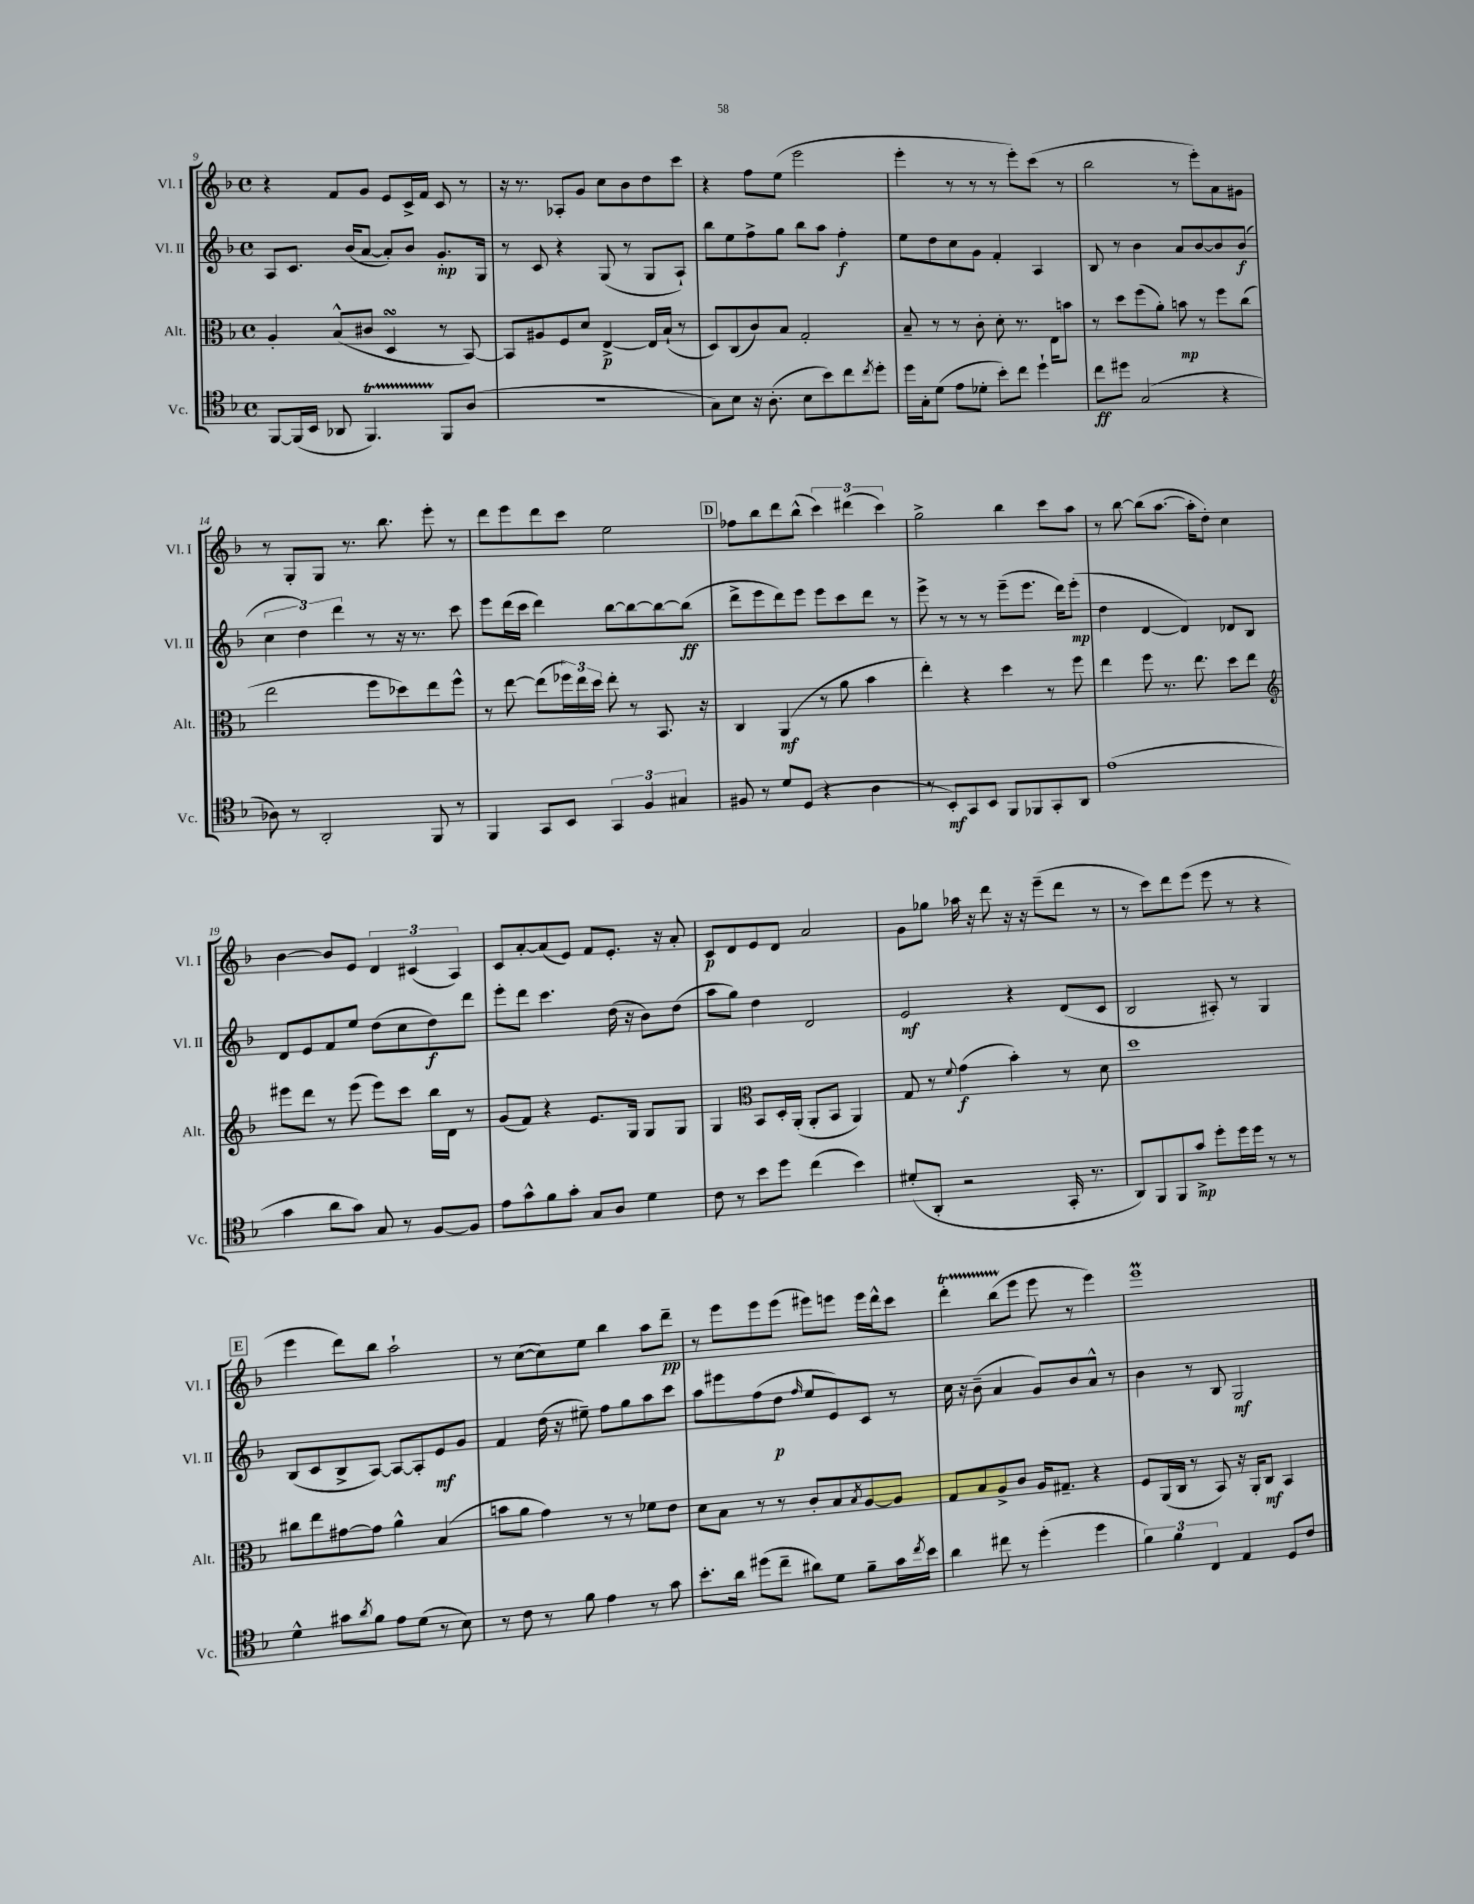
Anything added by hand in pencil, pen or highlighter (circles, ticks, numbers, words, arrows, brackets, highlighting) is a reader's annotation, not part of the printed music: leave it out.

**kern	**kern	**kern	**kern
*staff4	*staff3	*staff2	*staff1
*clefC4	*clefC3	*clefG2	*clefG2
*k[b-]	*k[b-]	*k[b-]	*k[b-]
*M4/4	*M4/4	*M4/4	*M4/4
*met(c)	*met(c)	*met(c)	*met(c)
[8FF	4A'	8A	4r
(16FF]	.	8.c	.
16BB-	.	.	.
8AA-	(8B-^^	.	8f
.	.	(16b-	.
4.FF)	8c#	[8a	8g
.	4D	8a'])	8e
.	.	8b-	16c^
.	.	.	16f
8FF	8r	8.g'	8c
(8A	[8BB-)	.	8r
.	.	16G	.
=	=	=	=
1r	8BB-]	8r	16r
.	.	.	8.r
.	8A#	8c	.
.	8F	4r	8A-'
.	8d	.	8g
.	[4E^	(8G	8cc
.	.	8r	8b-
.	16E]	8G	8dd
.	(16B-`	.	.
.	8r	8A`)	8ccc
=	=	=	=
8G)	8D)	8bb-	4r
8B-	(8C	8ee	.
16r	8c)	8ff^	8ff
(8.A'	.	.	.
.	8B-	8gg	(8ee
8B-	2G'	8bb-	2eee
8b-)	.	8aa	.
8cc	.	4ff'	.
8qcc	.	.	.
8dd'	.	.	.
=	=	=	=
16dd	8B-~	8ee	4eee'
16G'	.	.	.
(8d	8r	8dd	.
8e	8r	8cc	8r
8d-'	8c'	8g	8r
8b-')	8d'	4f'	8r
8cc	8.r	.	8eee')
4dd`	.	4A	(8ccc
.	16E	.	.
.	8b	.	8r
=	=	=	=
8cc	8r	8B-	2bb-
8dd#	8dd	8r	.
(2G	(8ff	4b-	.
.	8a')	.	.
.	8b	8a	8r
.	8r	[8b-	8eee')
4r	8ff	8b-]	8a
.	(8cc	(8b-	8g#
=	=	=	=
8A-)	2ee	6cc	8r
8r	.	.	8G'
.	.	6dd)	.
2AA'	.	.	8G
.	.	6ddd	.
.	.	.	8.r
.	8ff	8r	.
.	.	.	8.bb-
.	8dd-)	16r	.
.	.	8.r	.
8FF	8ee	.	8eee'
8r	8ff^^	8ccc	8r
=	=	=	=
4FF	8r	8eee	8ddd
.	[8ee	(16ddd	8eee
.	.	16ccc	.
8GG	(8ee]	4ddd)	8ddd
8BB-	24ff-)	.	8ccc
.	24ee	.	.
.	24dd	.	.
6GG	8ee'	[8bb-	2ee
.	8r	8bb-_	.
6F	.	.	.
.	8.BB-	8bb-_	.
6G#	.	.	.
.	.	(8bb-]	.
.	16r	.	.
=	=	=	=
8F#	4C	8ddd^	8ff-
8r	.	8eee	8bb-
8d	(4AA	8ddd)	8ddd
(8D	.	8eee	(8bb-^^
4r	8r	8eee	6ccc)
.	8a	8ccc	.
.	.	.	(6ddd#
4A	4b-	8ddd	.
.	.	.	6ccc)
.	.	8r	.
=	=	=	=
8r	4ee')	8eee^	2gg^
8BB-')	.	8r	.
8GG	4r	8r	.
8BB-	.	8r	.
8FF	4dd	(8eee~	4bb-
8FF-	.	8.eee	.
8GG'	8r	.	8ccc
.	.	16ddd)	.
8AA	8ff	(8eee'	8aa
=	=	=	=
(1e	4ee	4dd	8r
.	.	.	[8bb-
.	8ff	[4d	(8bb-]
.	8.r	.	[8.aa
.	.	4d])	.
.	8.ee	.	16aa']
.	.	.	8dd')
.	8dd	8d-	4cc
.	8ee	8B-	.
=	=	=	=
*	*clefG2	*	*
4g	8eee#	8d	[4b-
.	8ddd	8e	.
8a	8r	8f	8b-]
8g)	(8eee#	8ee	8e
8G	8eee#)	(8dd	6d
8r	8ccc	8cc	.
.	.	.	(6c#
[8F	16bb-	8dd)	.
.	16d	.	.
.	.	.	6A)
8F]	8r	8ddd	.
=	=	=	=
8e	(8g	8eee'	8c
8g^^	8f)	8ddd	[8a'
8f	4r	4.ccc	(8a]
8g'	.	.	8e)
8G	8.e	.	8f
8A	.	(16dd	8.e'
.	16G	16r	.
4d	8G	8b-)	.
.	.	.	16r
.	8G	(8dd	8a'
=	=	=	=
8c	4G	8aa	8c
8r	.	8gg)	8d
*	*clefC3	*	*
8b-	8BB-	4dd	8e
8dd	16D'	.	8d
.	(16AA'	.	.
(4cc	8AA'	2d	2a
.	8BB-	.	.
4b-)	4AA)	.	.
=	=	=	=
(8d#'	8G	2e	8g
8AA'	8r	.	8gg-
.	8qqf	.	.
2r	(4g	.	16aa-
.	.	.	16r
.	.	.	8ddd
.	4b-')	4r	16r
.	.	.	16r
.	.	.	(8eee~
16GG'	8r	(8d	8ddd
8.r	.	.	.
.	8d	8c	8r
=	=	=	=
8AA)	1dd	2B-	8r
8FF	.	.	8ccc)
8FF	.	.	8ddd
8g^	.	.	(8eee
8dd'	.	8A#')	8eee
16dd	.	8r	8r
16dd	.	.	.
8r	.	4G	4r
8r	.	.	.
=	=	=	=
4d^^	8cc#	(8B-	4eee
.	8ee	8c	.
8g#	[8g#	8B-^	8ddd)
8qa	.	.	.
8f	8g#]	[8A)	8bb-
8e	4a^^	8A_	2aa`
(8d	.	8A']	.
8r	(4B-	8e	.
8B-)	.	8g	.
=	=	=	=
8r	8b	4f	8r
8c	8a	.	([8cc
8r	4g)	(16dd	8cc])
.	.	16r	.
8f	.	8ee#~)	8ee
4e	8r	8ff	4bb-
.	8r	8gg	.
8r	8f-	8aa	8aa
8g	8e	8ccc	8ddd~
=	=	=	=
8.b-'	8d	8aa	8r
.	8B-	8eee#	8eee
16a	.	.	.
(8dd#	8r	(8ff	8eee
8cc~	8r	8dd	(8eee
.	.	16qqff	.
8a#)	8c'	8ee	8eee#)
8d	8B-	8e)	8eee
.	8qB-	.	.
8f~	[8A	8c	16eee
.	.	.	16ddd^^
16g	8A]	8r	8ccc
8qcc	.	.	.
16b-	.	.	.
=	=	=	=
4a	8G	16cc	4ddd'
.	.	16r	.
.	8B-	(8b-~	.
8cc#	8A^	4a	(8bb-
8r	8c	.	8eee
(4dd'	16A	8g)	8eee
.	8.G#~	.	.
.	.	8b-	8r
4dd	4r	8a^^	4eee)
.	.	8r	.
=	=	=	=
6f)	8F	4b-	1eee
.	(16AA	.	.
6f	.	.	.
.	16C	.	.
.	8r	8r	.
6C	.	.	.
.	8BB-)	8B-	.
4E	16r	2G	.
.	16AA'	.	.
.	8C	.	.
8D	4BB-	.	.
8c	.	.	.
==	==	==	==
*-	*-	*-	*-
